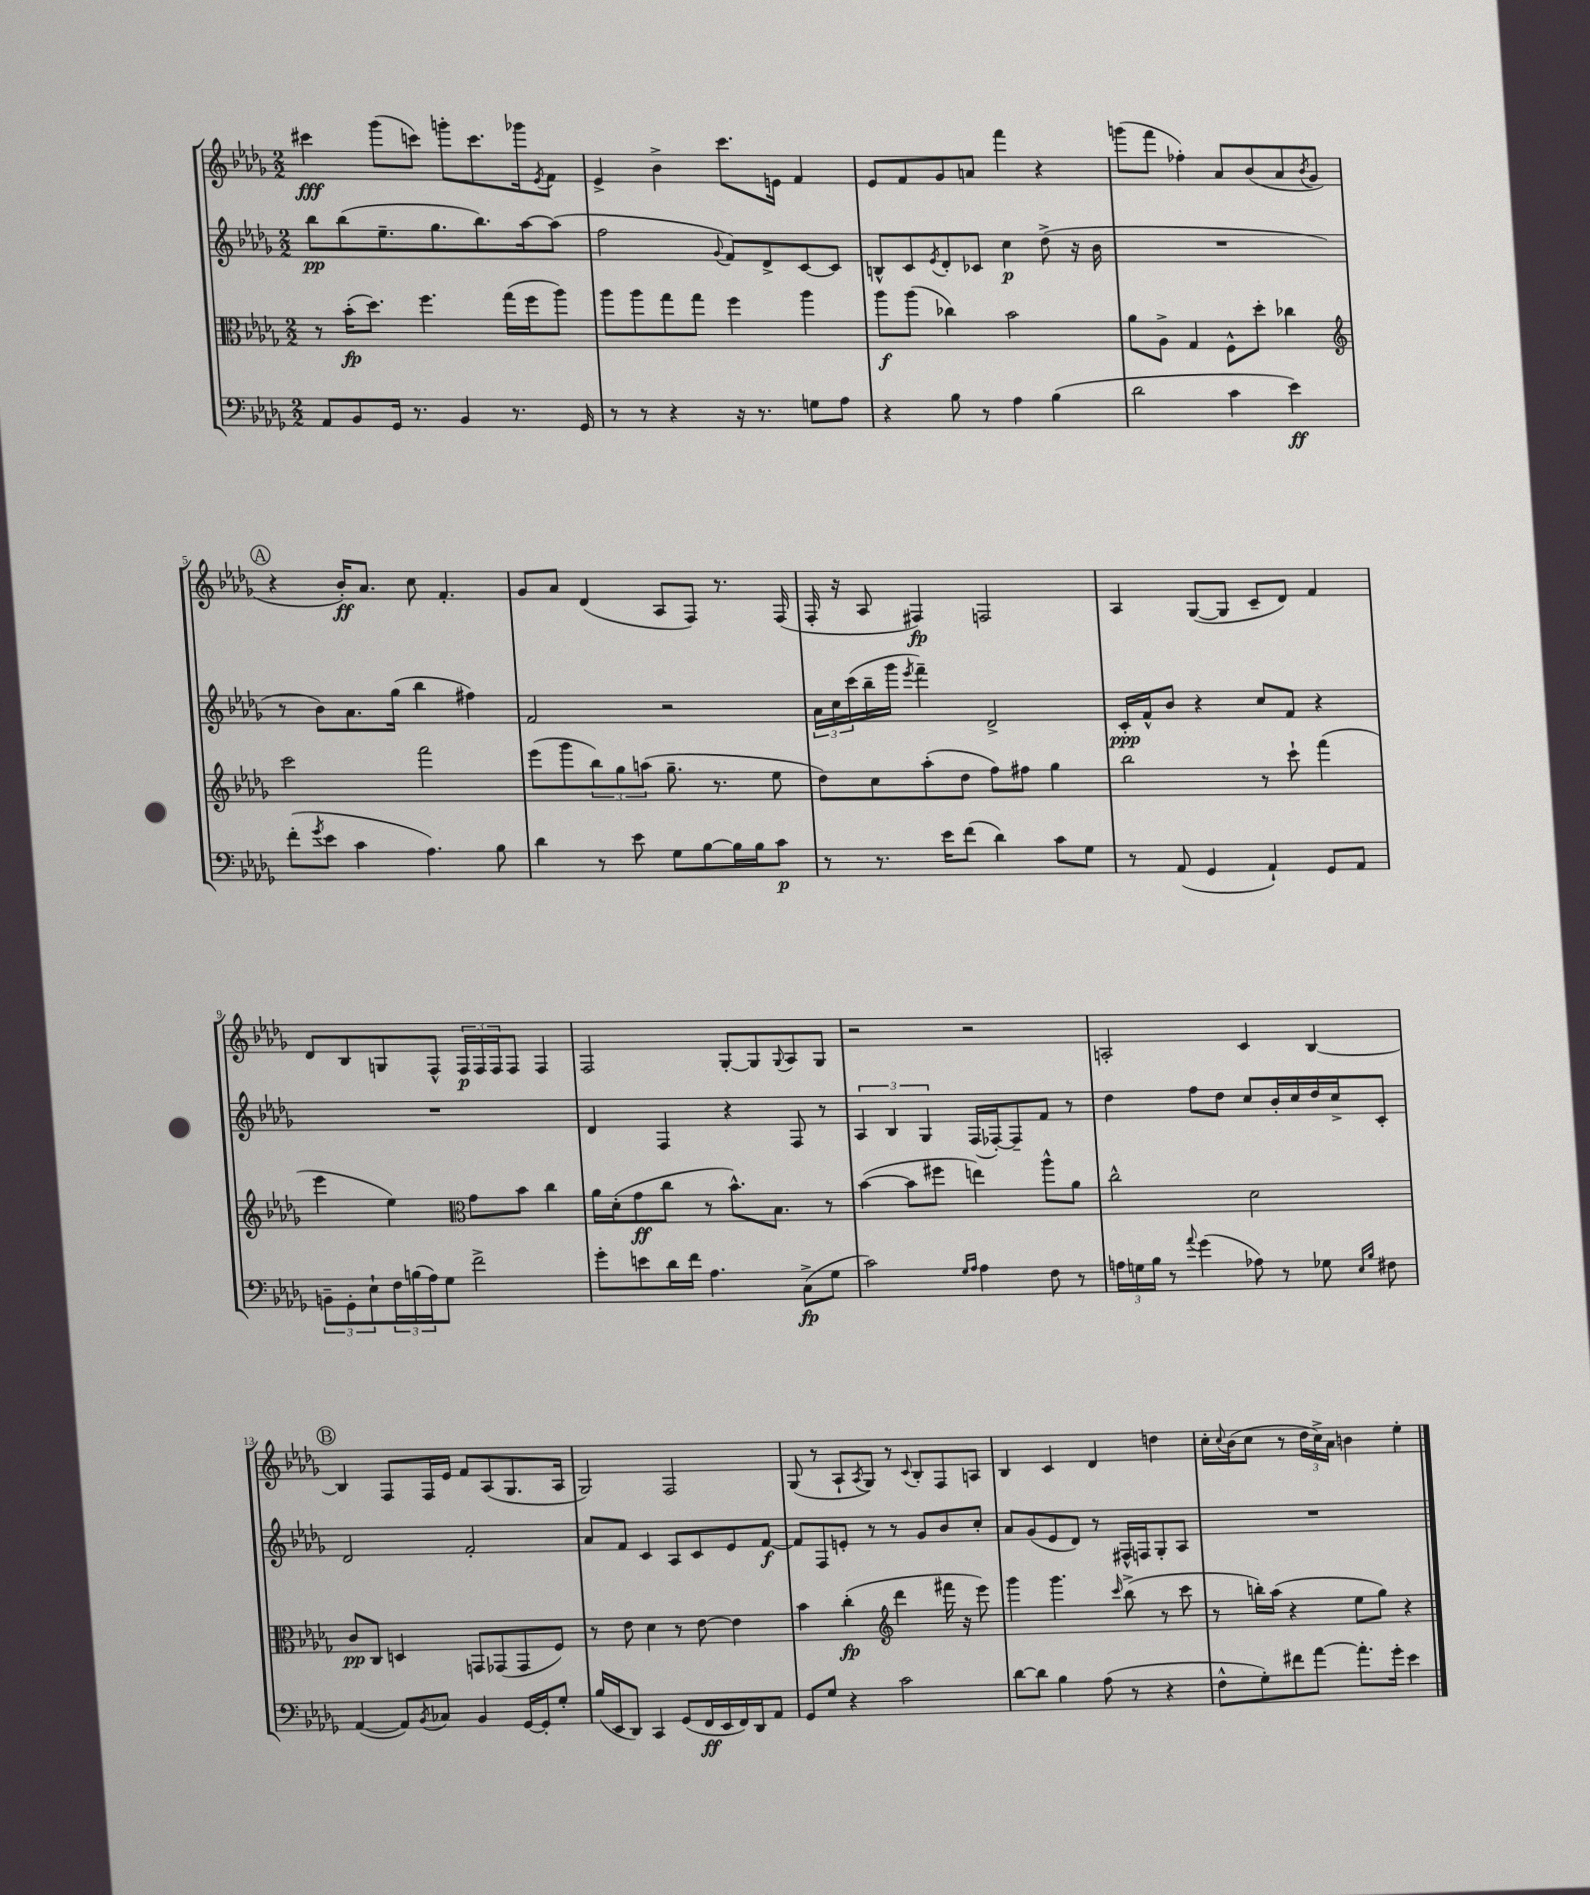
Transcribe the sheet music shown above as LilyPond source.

<<
\new StaffGroup <<
\new Staff = "s0" {
    \clef treble \key des \major \numericTimeSignature \time 2/2
    cis'''4\fff ges'''8( c'''8) g'''8-. c'''8. ges'''16 \acciaccatura { ees'8 } f'8 |
    ees'4-> bes'4-> c'''8. e'16 f'4 |
    ees'8 f'8 ges'8 a'8 f'''4 r4 |
    g'''8( f'''8 fes''4-.) aes'8 bes'8( aes'8 \acciaccatura { bes'8 } ges'8 |
    \mark \markup { \circle "A" } r4 bes'16-.\ff) aes'8. c''8 f'4.-. |
    ges'8 aes'8 des'4( aes8 f8) r8. f16( |
    f16-. r16 aes8 fis4\fp) f2 |
    aes4 ges8~( ges8 c'8-- des'8) f'4 |
    des'8 bes8 g8 f8-^ \tuplet 3/2 { f16\p f16 f16 } f8 f4 |
    f2 ges8~-. ges8 \appoggiatura { ges8 } aes8 ges8 |
    r2 r2 |
    a2-. c'4 bes4~ |
    \mark \markup { \circle "B" } bes4 f8 f16 ees'16 f'8 aes8( ges8. aes16 |
    ges2) f2 |
    ges8( r8 aes8-! \acciaccatura { aes8 } ges8) r8 \appoggiatura { c'8 } bes8-. f8 a8 |
    bes4 c'4 des'4 d''4 |
    c''16-. \appoggiatura { c''8 } bes'16( c''8 r8 \tuplet 3/2 { des''16 c''16->) aes'16 } b'4 ees''4-. \bar "|." |
}
\new Staff = "s1" {
    \clef treble \key des \major \numericTimeSignature \time 2/2
    bes''8\pp bes''8( ees''8.-- ges''8. bes''8.) aes''16~ aes''8( |
    f''2 \appoggiatura { ges'8 } f'8) des'8-> c'8~ c'8 |
    b8-^ c'8 \acciaccatura { ees'8 } des'8-. ces'8 c''4\p des''8->( r16 bes'16 |
    R1 |
    \mark \markup { \circle "A" } r8 bes'8) aes'8. ges''16( bes''4 fis''4) |
    f'2 r2 |
    \tuplet 3/2 { aes'16 c''16 c'''16( } bes''16-- ges'''16 \acciaccatura { ees'''8 } f'''4--) des'2-> |
    c'16-.\ppp f'16-^ bes'8 r4 c''8 f'8 r4 |
    R1 |
    des'4 f4 r4 f8 r8 |
    \tuplet 3/2 { aes4 bes4 ges4 } f16( fes16~-.) fes8-- f'8 r8 |
    des''4 f''8 des''8 c''8 bes'16-. c''16 des''16 c''16-> c'8-. |
    \mark \markup { \circle "B" } des'2 f'2-. |
    aes'8 f'8 c'4 aes8 c'8 ees'8 f'8~\f |
    f'8 f8 e'8-. r8 r8 ges'8 bes'8 c''8-. |
    aes'8 ges'8( ees'8 des'8) r8 fis16-^ f16 ges8-. aes8 |
    R1 \bar "|." |
}
\new Staff = "s2" {
    \clef alto \key des \major \numericTimeSignature \time 2/2
    r8 bes'16-.\fp( des''8.) f''4. ges''16( f''16 aes''8) |
    aes''8 aes''8 ges''8 ges''8 f''4 aes''4 |
    aes''8\f aes''8( ces''4) bes'2 |
    aes'8 aes8-> ges4 f8-^ des''8-. ces''4 |
    \mark \markup { \circle "A" } \clef treble c'''2 f'''2 |
    ees'''8( ges'''8 \tuplet 3/2 { bes''8) ges''8 a''8( } ges''8.-- r8. ees''8 |
    des''8) c''8 aes''8-.( des''8 f''8) fis''8 ges''4 |
    bes''2 r8 c'''8-! f'''4( |
    ees'''4 ees''4) \clef alto ges'8 bes'8 c''4 |
    aes'16 des'16-.( ges'8\ff c''8 r8 bes'8.-^) bes8. r8 |
    bes'4~( bes'8 fis''8 e''4) aes''8-^ aes'8 |
    c''2-^ des'2 |
    \mark \markup { \circle "B" } c'8\pp c8 d4 g,8 ges,8( ges,8 f8) |
    r8 ees'8 des'4 r8 ees'8~ ees'4 |
    bes'4 c''4-.\fp( \clef treble des'''4 fis'''16 r16 ees'''8) |
    ges'''4 ges'''4. \grace { c'''16 } bes''8->( r8 c'''8 |
    r8 b''16-.) aes''16( r4 ees''8 ges''8) r4 \bar "|." |
}
\new Staff = "s3" {
    \clef bass \key des \major \numericTimeSignature \time 2/2
    aes,8 bes,8 ges,16 r8. bes,4 r8. ges,16 |
    r8 r8 r4 r16 r8. g8 aes8 |
    r4 bes8 r8 aes4 bes4( |
    des'2 c'4 ees'4\ff) |
    \mark \markup { \circle "A" } f'8-.( \acciaccatura { ges'8 } ees'8 c'4 aes4.) bes8 |
    des'4 r8 ees'8 ges8 bes8~ bes16 bes16 c'8\p |
    r8 r8. ees'16 f'8( des'4) c'8 ges8 |
    r8 aes,8( ges,4 aes,4-!) ges,8 aes,8 |
    \tuplet 3/2 { b,8-- ges,8-. ees8-! } \tuplet 3/2 { f16 b16( aes16) } ges8 f'2-> |
    ges'8-. e'8 des'16 f'16 aes4. c8->\fp( ges8 |
    c'2) \grace { ges16 aes16 } aes4 f8 r8 |
    \tuplet 3/2 { a16 g16 bes16 } r8 \appoggiatura { aes'8 } ges'4( aes8) r8 ges8 \grace { ees16 bes16 } fis8 |
    \mark \markup { \circle "B" } aes,4~( aes,8) \acciaccatura { bes,8 } ces8 bes,4 ges,16~ ges,16-. ges8-. |
    bes16( ees,16 des,8) c,4 ges,8( f,16\ff ees,16 f,16) des,16 aes,8 |
    ges,8 ges8 r4 c'2 |
    des'8~ des'8 bes4 aes8( r8 r4 |
    f8-^ ges8-.) fis'8 aes'8~ aes'8.-. ges'16-. ees'4 \bar "|." |
}
>>
>>
